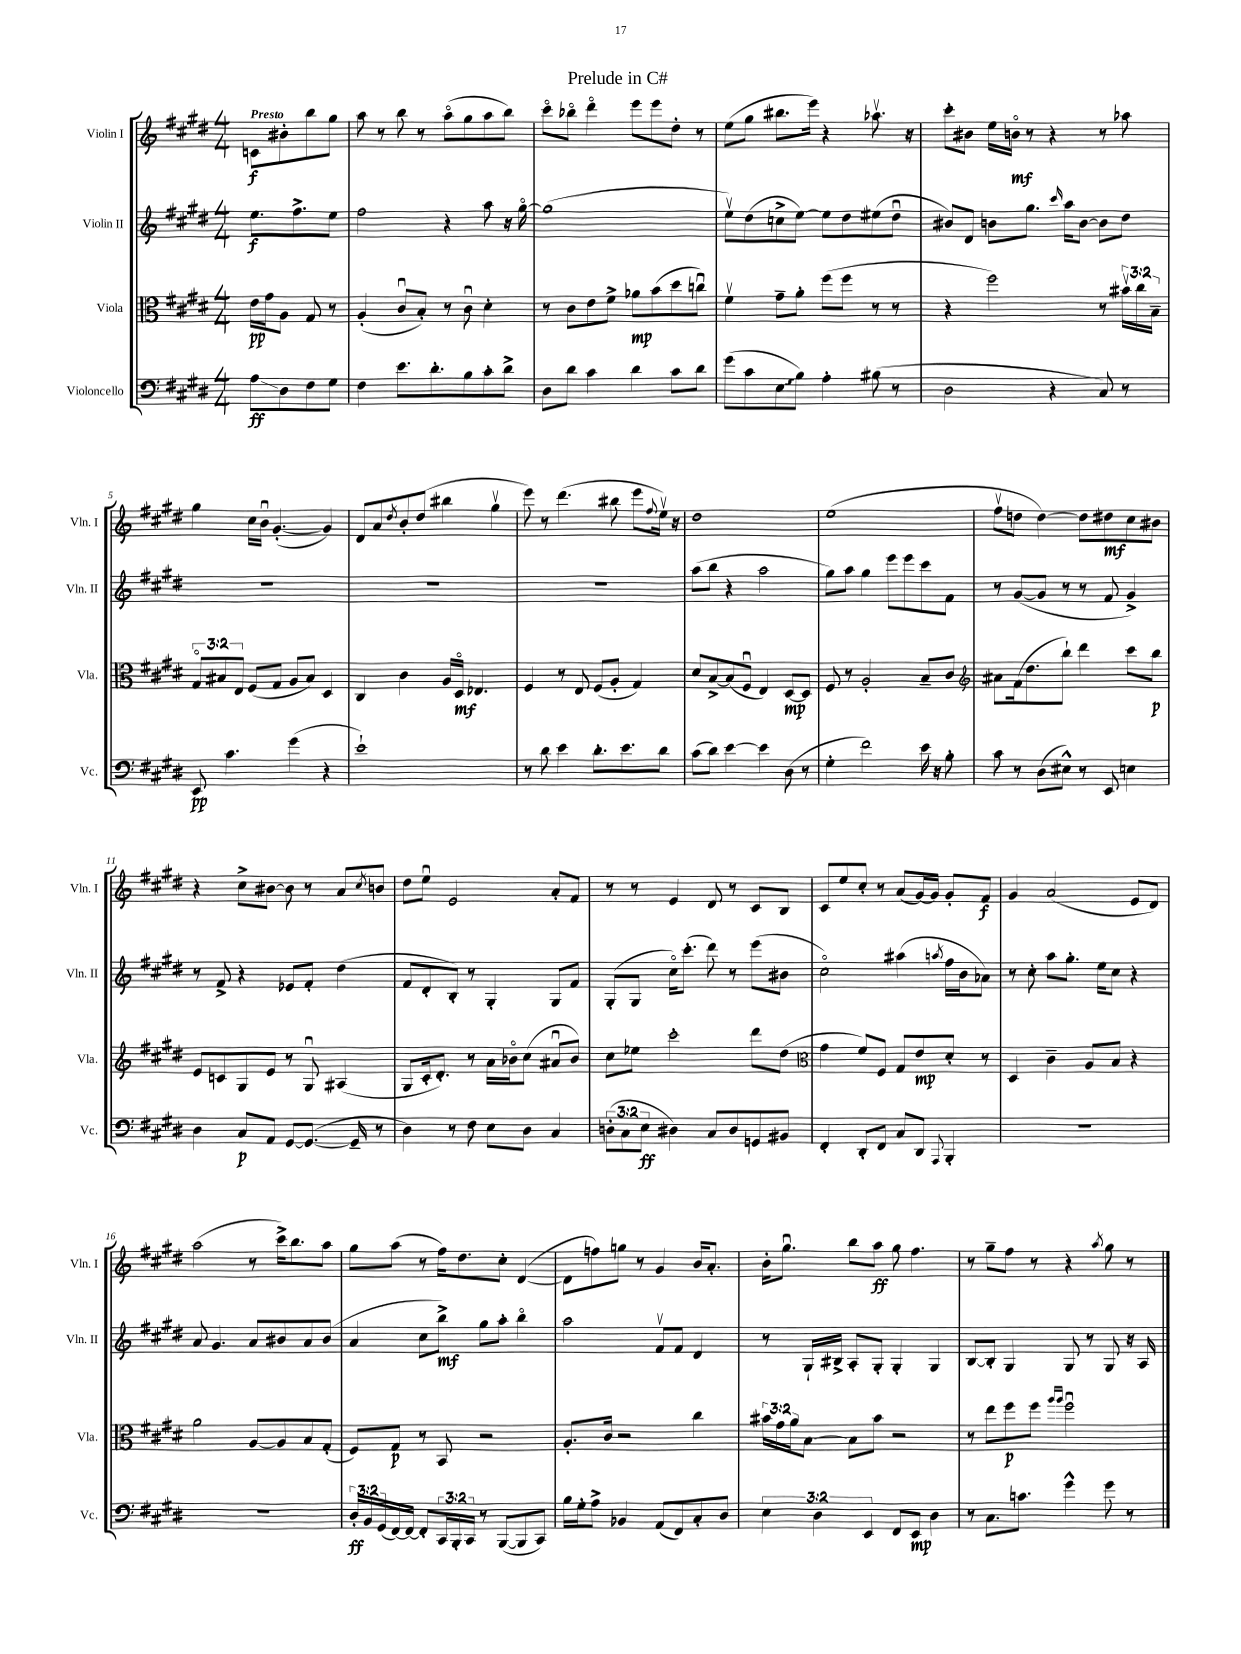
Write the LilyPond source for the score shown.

\header { title = "Prelude in C#" }
<<
\new StaffGroup <<
\new Staff = "s0" \with { instrumentName = "Violin I" shortInstrumentName = "Vln. I" } {
    \clef treble \key e \major \numericTimeSignature \time 4/4 \partial 2 \tempo "Presto"
    c'8\f bis'8-. b''8 gis''8 |
    a''8 r8 b''8 r8 a''8\flageolet( gis''8 a''8 b''8) |
    cis'''8\flageolet bes''8\flageolet dis'''4\flageolet e'''8 e'''8 dis''8-. r8 |
    e''8( gis''8 bis''8. e'''16) r4 aes''8.\upbow r16 |
    cis'''8-. bis'8 e''16 b'16\flageolet\mf r8 r4 r8 aes''8 |
    gis''4 cis''16 b'16\downbow gis'4.~-.( gis'4) |
    dis'8 a'8 \acciaccatura { dis''8 } b'8-. dis''8( bis''4 gis''4\upbow |
    e'''8) r8 dis'''4.( bis''8 e'''8 \appoggiatura { fis''8 } e''16\upbow) r16 |
    dis''1 |
    e''1( |
    fis''8\upbow d''8 d''4~) d''8 dis''8\mf cis''8 bis'8 |
    r4 cis''8-> bis'8~ bis'8 r8 a'8 \acciaccatura { cis''8 } b'8 |
    dis''8 e''8\downbow e'2 a'8-. fis'8 |
    r8 r8 e'4 dis'8 r8 cis'8 b8 |
    cis'8 e''8 cis''8-. r8 a'8( gis'16~) gis'16 gis'8-. fis'8\f |
    gis'4 a'2( e'8 dis'8) |
    a''2( r8 cis'''16->) b''8. a''8 |
    gis''8 a''8( r8 fis''16) dis''8. cis''8-. dis'4~( |
    dis'8 f''8) g''8 r8 gis'4 b'16 a'8.-. |
    b'16-. gis''8.\downbow b''8 a''8\ff gis''8 fis''4. |
    r8 gis''8-- fis''8 r8 r4 \acciaccatura { a''8 } gis''8 r8 \bar "|." |
}
\new Staff = "s1" \with { instrumentName = "Violin II" shortInstrumentName = "Vln. II" } {
    \clef treble \key e \major \numericTimeSignature \time 4/4 \partial 2
    e''8.\f fis''8.-> e''8 |
    fis''2 r4 a''8 r16 gis''16~\flageolet |
    gis''1( |
    e''8\upbow) dis''8( c''8-> e''8~) e''8 dis''8 eis''8( dis''8\downbow |
    bis'8) dis'8 b'8 gis''8. \grace { cis'''16 } a''16 b'8~ b'8 dis''8 |
    R1 |
    R1 |
    R1 |
    a''8( b''8 r4 a''2 |
    gis''8) a''8 gis''4 e'''8 e'''8 cis'''8 fis'8 |
    r8 gis'8~( gis'8 r8 r8 fis'8 gis'4->) |
    r8 fis'8-> r4 ees'8 fis'8-. dis''4( |
    fis'8 dis'8-. b8-.) r8 gis4-. gis8 fis'8 |
    gis8-.( gis8 cis''16\flageolet) cis'''8.-.( dis'''8) r8 e'''8( bis'8 |
    cis''2\flageolet) ais''4( \acciaccatura { a''8 } fis''16 b'16 aes'8) |
    r8 cis''8-. a''8 gis''8.-. e''16 cis''8 r4 |
    a'8 gis'4. a'8 bis'8 a'8 bis'8( |
    a'4 cis''8 b''8->\mf) gis''8 a''8-. b''4\flageolet |
    a''2 fis'8\upbow fis'8 dis'4 |
    r8 gis16-! bis16-> a8-. gis8-. gis4-. gis4 |
    b8~ b8-. gis4 gis8 r8 gis8 r16 a16 \bar "|." |
}
\new Staff = "s2" \with { instrumentName = "Viola" shortInstrumentName = "Vla." } {
    \clef alto \key e \major \numericTimeSignature \time 4/4 \override Staff.TupletNumber.text = #tuplet-number::calc-fraction-text \partial 2
    e'16\pp gis'16 a8 gis8 r8 |
    a4-.( cis'8\downbow b8-.) r8 cis'8\downbow dis'4-. |
    r8 cis'8 e'8 fis'8-> aes'8\mp b'8( dis''8 c''8\downbow) |
    fis'4\upbow gis'8-- a'8-. fis''8( fis''8 r8 r8 |
    r4 fis''2) r8 \tuplet 3/2 { bis'16\upbow cis''16 b16-- } |
    \tuplet 3/2 { gis8\flageolet bis8 e8 } fis8( gis8 a8 bis8) dis4 |
    cis4 cis'4 a16 dis16\flageolet\mf ees4. |
    fis4 r8 e8 fis8( a8-. gis4) |
    dis'8 b8~-> b8( fis8\downbow e4) dis8~\mp dis8 |
    fis8 r8 a2-. b8-- cis'8 |
    \clef treble ais'8 fis'16( dis''8. b''8-!) dis'''4 cis'''8 b''8\p |
    e'8 c'8 gis8 e'8 r8 gis8\downbow ais4( |
    gis8 cis'16-. dis'8.-.) r8 a'16 bes'16\flageolet cis''8( ais'8\downbow bes'8) |
    cis''8 ees''8 cis'''2-. dis'''8 dis''8( |
    \clef alto gis'4 fis'8) fis8 gis8 e'8\mp dis'8-. r8 |
    dis4 cis'4-- a8 b8 r4 |
    a'2 a8~ a8 b8 gis8-.( |
    fis8) gis8\p r8 b,8 r2 |
    a8.-. cis'16 r2 cis''4 |
    \tuplet 3/2 { bis'16 gis'16 a'16 } b8~ b8 bis'8 r2 |
    r8 e''8 fis''8\p fis''8 \grace { a''16 a''16 } fis''2\downbow \bar "|." |
}
\new Staff = "s3" \with { instrumentName = "Violoncello" shortInstrumentName = "Vc." } {
    \clef bass \key e \major \numericTimeSignature \time 4/4 \override Staff.TupletNumber.text = #tuplet-number::calc-fraction-text \partial 2
    a8\glissando\ff dis8 fis8 gis8 |
    fis4 e'8. dis'8.-. b8 cis'8-. dis'8-> |
    dis8 dis'8 cis'4 dis'4 cis'8 dis'8 |
    gis'8( cis'8 \once \override Glissando.style = #'zigzag e8\glissando b8) a4-. bis8( r8 |
    dis2 r4 cis8) r8 |
    e,8\pp cis'4. gis'4( r4 |
    e'1-!) |
    r8 dis'8 e'4 dis'8.-. e'8. dis'8 |
    cis'8( dis'8) e'4~ e'4 dis8( r8 |
    gis4-. fis'2) e'16 r16 b8-. |
    cis'8 r8 dis8( eis8-^) r8 e,8 e4 |
    dis4 cis8\p a,8 gis,8~ gis,8.~( gis,16-- r8 |
    dis4) r8 fis8 e8 dis8 cis4 |
    \tuplet 3/2 { d8-.( cis8 e8\ff } dis4) cis8 dis8 g,8 bis,8 |
    fis,4-. dis,8-. fis,8 cis8 dis,8 \appoggiatura { a,,8 } b,,4-. |
    R1 |
    r1 |
    \tuplet 3/2 { dis16-.\ff b,16 gis,16( } fis,16~) fis,16~ fis,8-. \tuplet 3/2 { cis,16 b,,16-. cis,16 } r8 b,,8~( b,,8 cis,8) |
    b16 gis16-. a8-> bes,4 a,8( fis,8) cis8-. dis8 |
    \tuplet 3/2 { e4 dis4 e,4 } fis,8 e,8\mp dis4 |
    r8 cis8. c'8. gis'4-^ gis'8 r8 \bar "|." |
}
>>
>>
